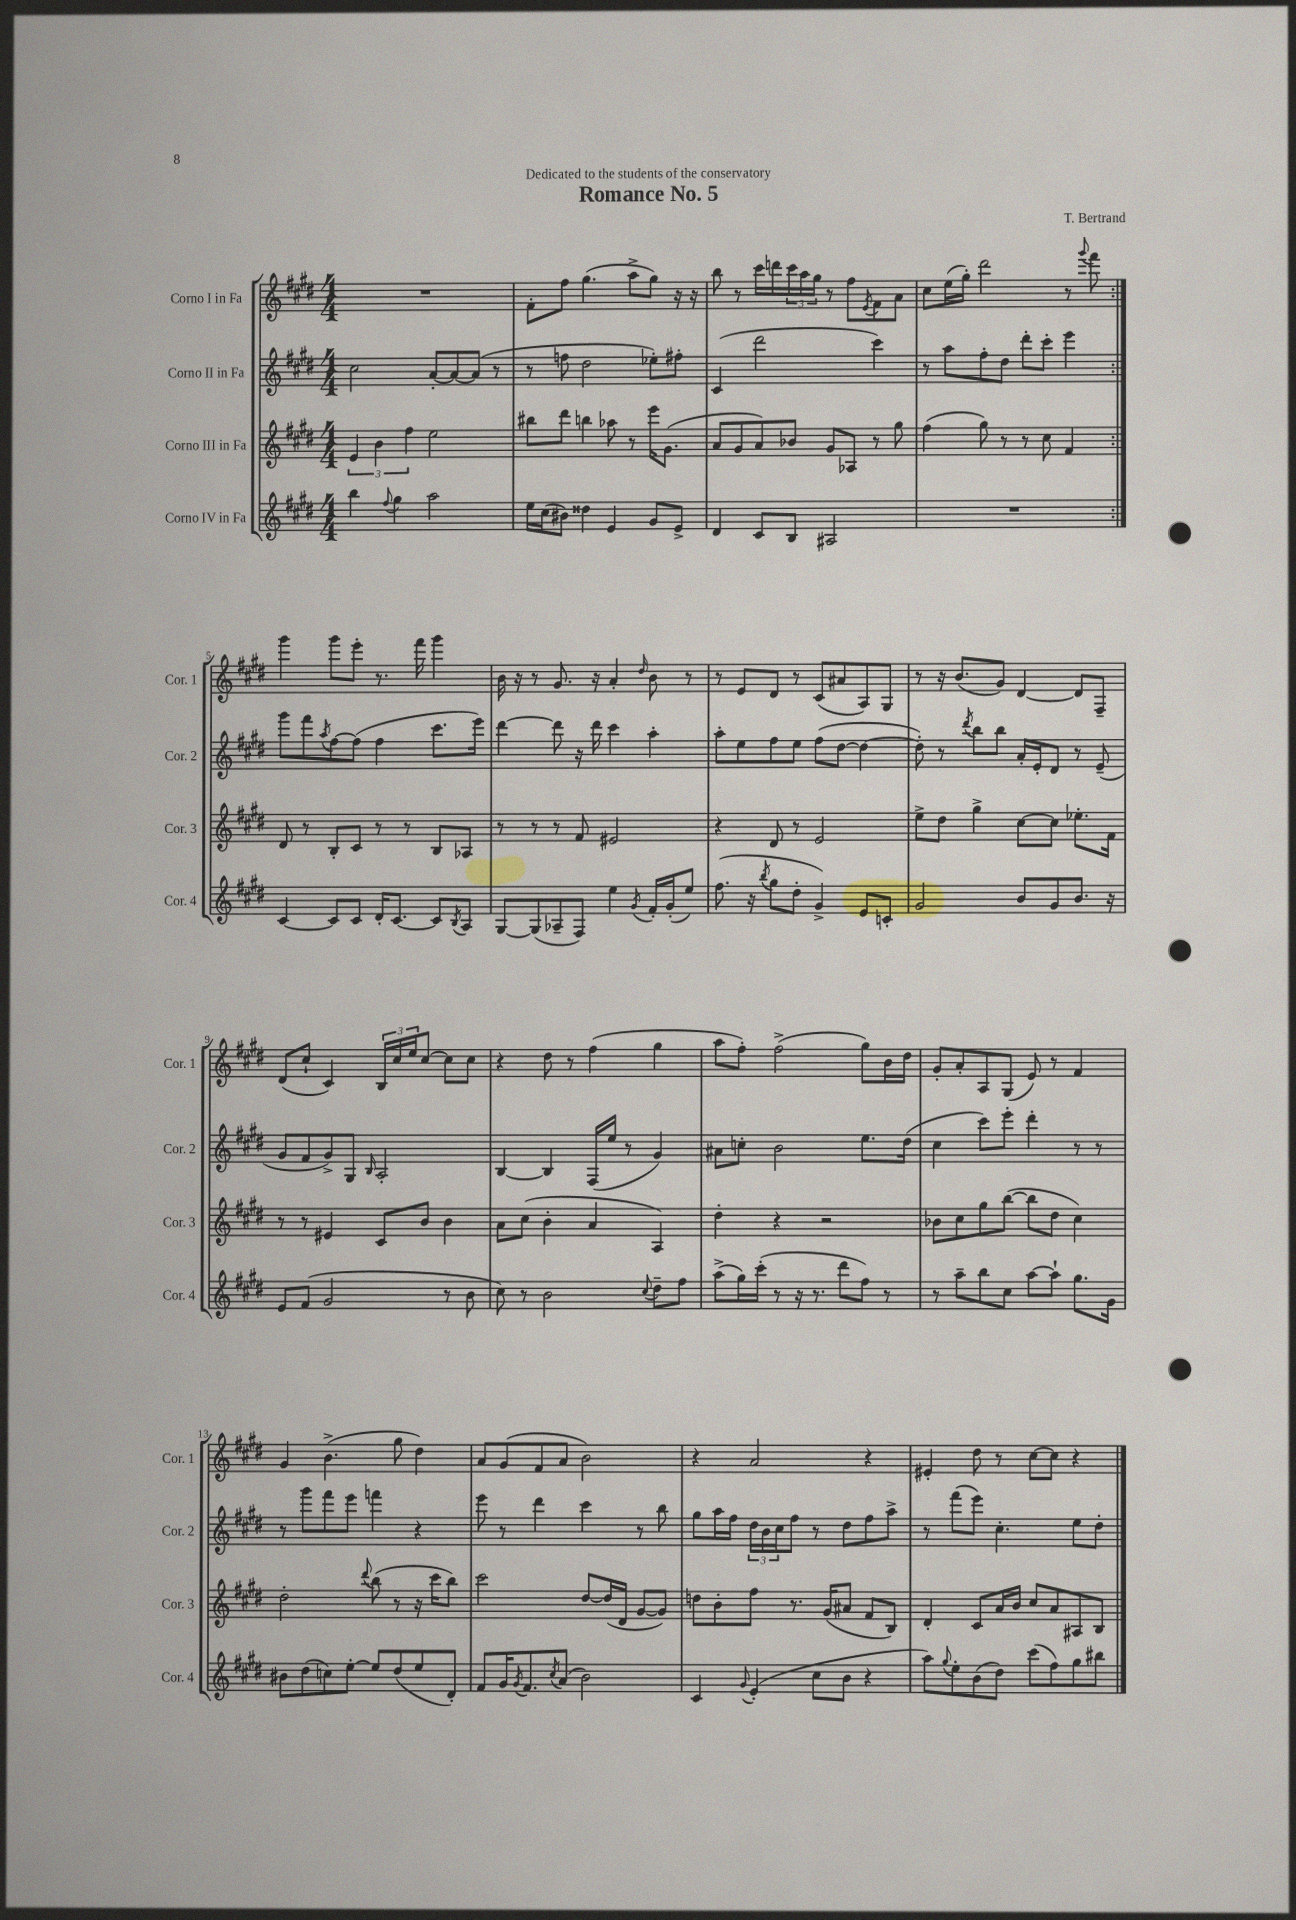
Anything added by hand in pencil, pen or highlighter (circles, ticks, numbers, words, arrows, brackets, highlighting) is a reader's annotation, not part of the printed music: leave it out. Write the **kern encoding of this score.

**kern	**kern	**kern	**kern
*staff4	*staff3	*staff2	*staff1
*clefG2	*clefG2	*clefG2	*clefG2
*k[f#c#g#d#]	*k[f#c#g#d#]	*k[f#c#g#d#]	*k[f#c#g#d#]
*M4/4	*M4/4	*M4/4	*M4/4
4bb\	6e/	2cc#\	1r
.	6b\	.	.
8qqff#/	.	.	.
4gg#\	.	.	.
.	6ff#\	.	.
2aa\	2ee\	[8a'/L	.
.	.	8a/_	.
.	.	(8a/]J	.
.	.	8r	.
=	=	=	=
16ee\LL	8bb#\L	8r	8f#'\L
(16cc#\J	.	.	.
8b#\J)	8ddd#\J	8ff\	8ff#\J
4dd##\	4bb\	2dd#\	(4.gg#\
4e/	8aa-\	.	.
.	8r	.	8aa^\L
8g#/L	16eee\LK	8ee-'\L)	8gg#\J)
.	(8.g#\J	.	.
8e^/J	.	8ff#'\J	16r
.	.	.	16r
=	=	=	=
4d#/	8a/L	(4c#/	8bb\
.	8g#/	.	8r
8c#/L	8a/)	2ddd#\	16ccc#\LL
.	.	.	16ddd\
8B/J	8b-/J	.	24ccc#\
.	.	.	24aa\
.	.	.	24gg#\JJ
2A#/	8g#/L	.	8r
.	8A-/J	.	8ff#\L
.	.	.	8qe/
.	8r	4ccc#\)	8f#\
.	8gg#\	.	8a\J
=	=	=	=
1r	(4ff#\	8r	8cc#\L
.	.	8aa\L	(16ee\L
.	.	.	16gg#'\JJ)
.	8gg#\)	8ff#'\	2ddd#\
.	8r	8dd#\J	.
.	8r	8ddd#'\L	.
.	8cc#\	8ccc#'\J	.
.	4f#/	4eee\	8r
.	.	.	8qqggg#/
.	.	.	8fff#\
=:|!	=:|!	=:|!	=:|!
[4c#/	8d#/	8ggg#\L	4ggg#\
.	8r	8fff#\	.
.	.	8qaa/	.
8c#/]L	8B'/L	[8ff#\	8ggg#\L
8c#/J	8c#/J	(8ff#\]J	8eee'\J
16d#'/LK	8r	4ff#\	8.r
[8.c#/J	.	.	.
.	8r	.	.
.	.	.	16fff#\
8c#/]L	8B/L	8.ccc#\L	4ggg#\
8qB/	.	.	.
8A/J	8A-/J	.	.
.	.	16eee\Jk)	.
=	=	=	=
[8G#/L	8r	[4ddd#\	16b\
.	.	.	16r
(8G#/]	8r	.	8r
8A-~/	8r	8ddd#\]	8.g#/
8F#/J)	8f#/	16r	.
.	.	16ddd#\	16r
4ee\	2e#/	4ccc#\	4a'/
8qg#/	.	.	16qqdd#/
16f#'/LL	.	4aa'\	8b\
(16g#'/J	.	.	.
8ee/J)	.	.	8r
=	=	=	=
(8.ff#\	4r	8aa'\L	8r
.	.	8ee\	8e/L
16r	.	.	.
8qbb/	.	.	.
8gg#\L	8d#/	8ff#\	8d#/J
8dd#'\J	8r	8ee\J	8r
4g#^/)	2e/	(8ff#\L	(8c#/L
.	.	[8dd#\J	8a#/
8e/L	.	4dd#\_	8A/)
8c'/J	.	.	8G#/J
=	=	=	=
2g#/	8ee^\L	8dd#'\])	8r
.	8dd#\J	8r	16r
.	.	.	(8.b/L
.	.	8qddd#/	.
.	4gg#^\	8bb\L	.
.	.	8bb\J	8g#/J)
8b/L	[8cc#\L	16a'/LL	[4d#/
.	.	16e'/J	.
8g#/	8cc#\]J	8d#/J	.
8.b/J	8.ee-'\L	8r	8d#/]L
.	.	(8e~/	8F#~/J
16r	16f#\Jk	.	.
=	=	=	=
8e/L	8r	8g#/L	(8d#/L
(8f#/J	8r	8f#/	8cc#`/J
2g#/	4e#/	8g#^/)	4c#/)
.	.	8G#/J	.
.	.	16qqB/	.
.	8c#/L	2A'/	24B/LL
.	.	.	24cc#/
.	.	.	24ee/J
.	8b/J	.	[8cc#/J
8r	4b\	.	8cc#\]L
8b\	.	.	8cc#\J
=	=	=	=
8cc#\)	8a\L	[4B/	4r
8r	(8cc#\J	.	.
2b\	4b'\	4B/]	8dd#\
.	.	.	8r
.	4a/	(16F#/LL	(4ff#\
.	.	16ee/JJ	.
.	.	8r	.
8qqcc#/	.	.	.
8dd#~\L	4A/)	4g#/)	4gg#\
8ff#\J	.	.	.
=	=	=	=
(8aa^\L	4dd#'\	8a#\L	8aa\L
16gg#\L)	.	8cc'\J	8ff#'\J)
(16ccc#'\JJ	.	.	.
8r	4r	2b\	(2ff#^\
16r	.	.	.
8.r	.	.	.
.	2r	.	.
8ddd#\L	.	.	.
8ff#\J)	.	8.ee\L	8gg#\L)
8r	.	.	16b\L
.	.	(16dd#\Jk	16dd#\JJ
=	=	=	=
8r	8b-\L	4cc#\	8g#'/L
8aa~\L	8cc#\	.	8a'/
8bb\	8gg#\	8ccc#\L)	8A/
8cc#\J	([8bb\J	8eee'\J	(8G#/J
[8aa\L	8bb\]L	4ddd#'\	8e/)
8aa`\]J	8dd#\J	.	8r
8.gg#\L	4cc#\)	8r	4f#/
.	.	8r	.
16g#\Jk	.	.	.
=	=	=	=
8b#\L	2dd#'\	8r	4g#/
(8dd#\	.	8ggg#\L	.
8cc\)	.	8fff#\	(4.b^\
[8ee'\J	.	8eee\J	.
.	8qqddd#/	.	.
8ee/]L	(8bb\	4fff\	.
(8dd#/	8r	.	8gg#\
8ee/	16r	4r	4dd#\)
.	16ccc#\LK	.	.
8d#'/J)	8bb\J)	.	.
=	=	=	=
8f#/L	2ccc#\	8eee\	8a/L
16g#/K	.	8r	(8g#/
8qg#/	.	.	.
8.f#/	.	.	.
.	.	4ddd#\	8f#/
8qcc#/	.	.	.
(8a/J	.	.	8a/J
2b\)	[8dd#/L	4ccc#\	2b\)
.	(16dd#/]L	.	.
.	16d#/JJ	.	.
.	[8g#/L	8r	.
.	8g#/]J)	8bb\	.
=	=	=	=
4c#/	8dd\L	8gg#\L	4r
.	8b'\	16aa\L	.
.	.	16ff#\JJ	.
8qqg#/	.	.	.
(4e'/	8ff#\J	24dd#\LL	2a/
.	.	24b\	.
.	.	24cc#\J	.
.	8.r	8ff#\J	.
8cc#\L	.	8r	.
.	(16g#/LK	.	.
8b\J	8a#/J	8dd#\L	.
4r	8f#/L	8ff#\	4r
.	8B/J)	8aa^\J	.
=	=	=	=
8aa\L)	4d#'/	8r	4e#'/
8qqgg#/	.	.	.
8ee'\	.	(8fff#\L	.
(8b\	8c#/L	8eee\J)	8dd#\
8dd#\J)	16a/L	4.cc#'\	8r
.	16b/JJ	.	.
(8ccc#\L	8cc#/L	.	[8cc#\L
8ff#\)	8a/	.	8cc#\]J
8gg#\	8A#/	8ee\L	4r
8bb#\J	8B/J	8dd#'\J	.
==	==	==	==
*-	*-	*-	*-
